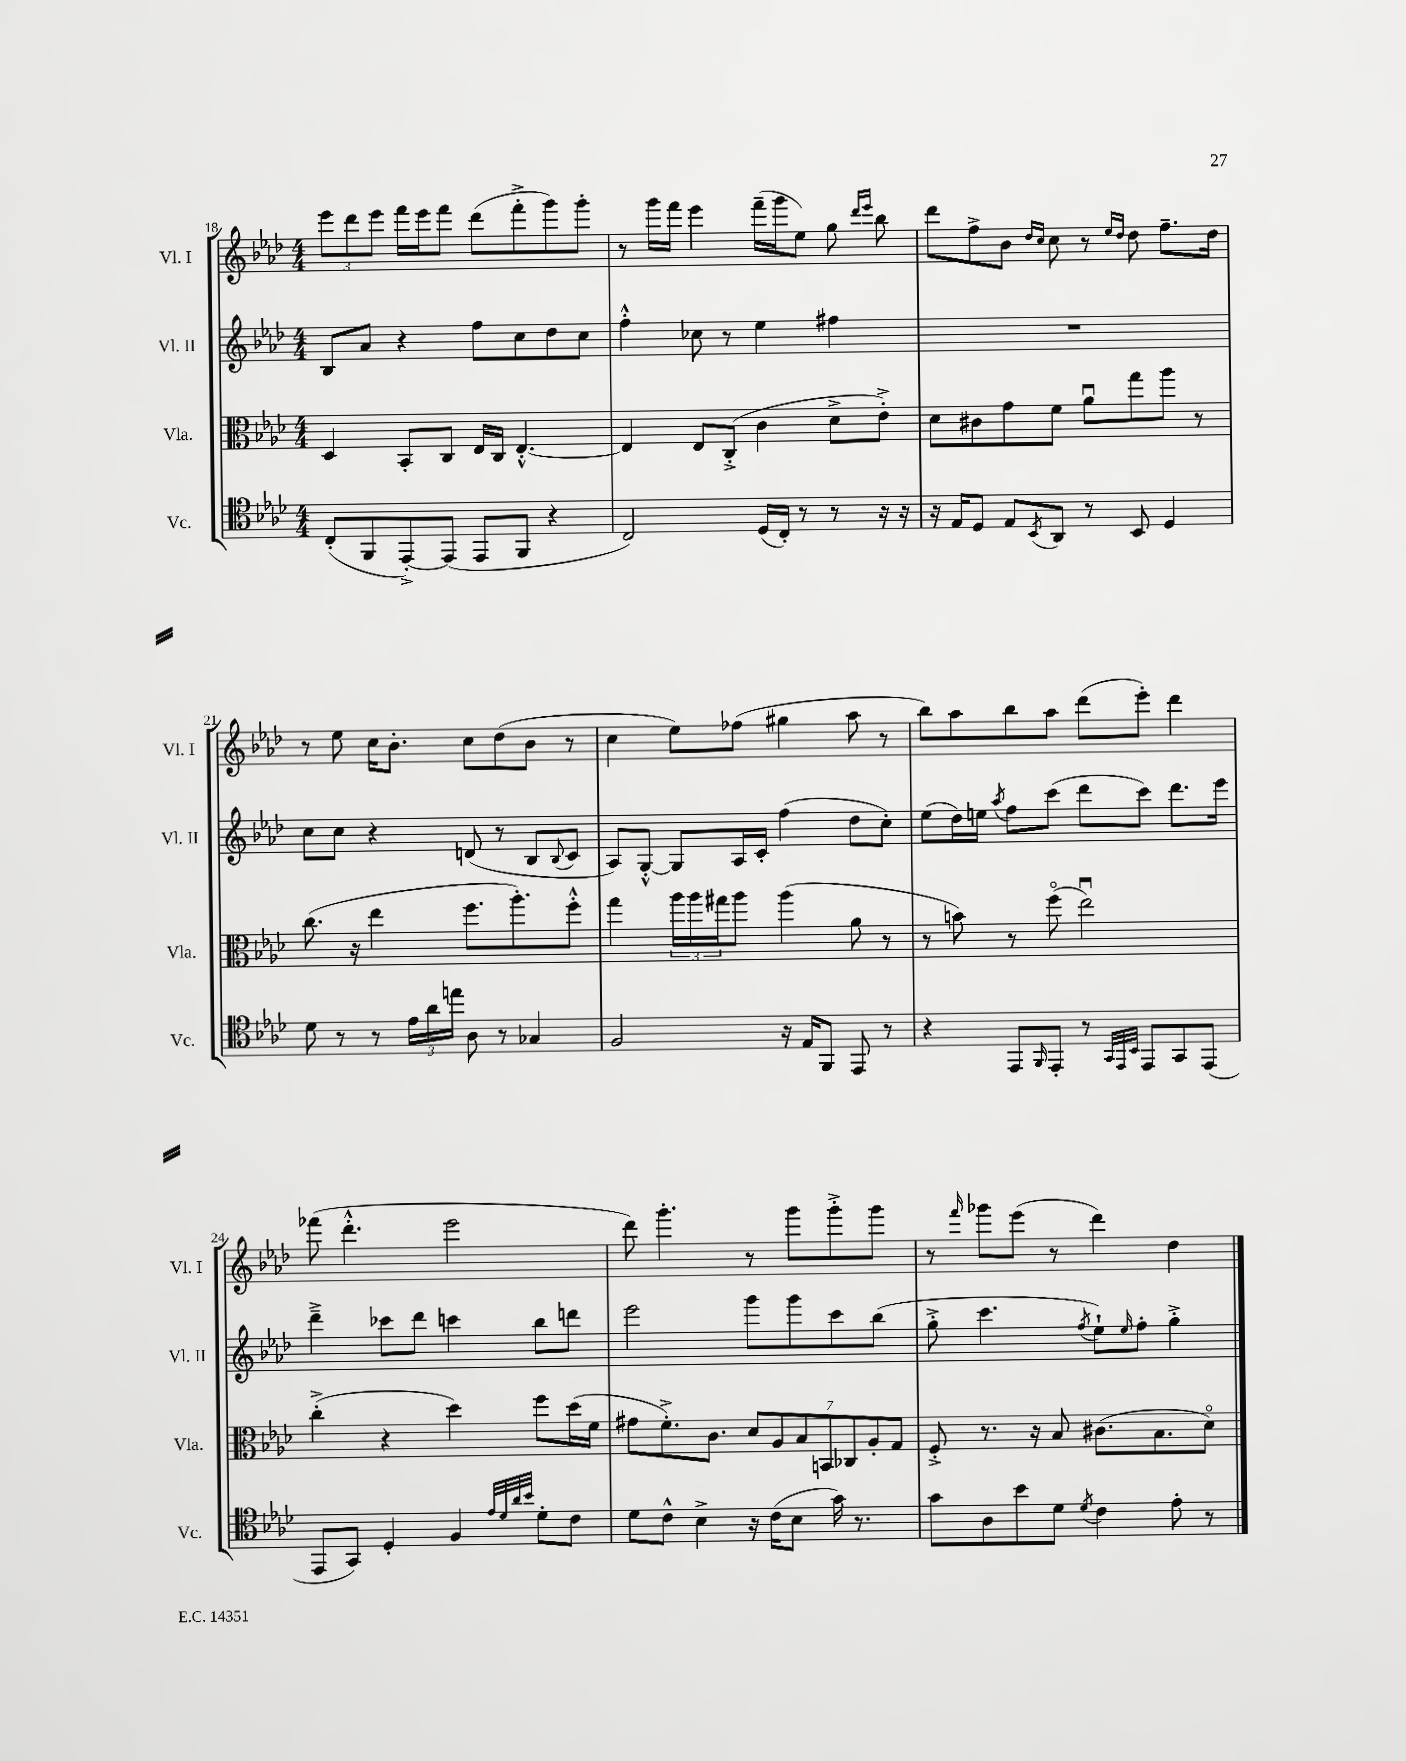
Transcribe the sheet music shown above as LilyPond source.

<<
\new StaffGroup <<
\new Staff = "s0" \with { instrumentName = "Vl. I" shortInstrumentName = "Vl. I" } {
    \clef treble \key aes \major \numericTimeSignature \time 4/4
    \tuplet 3/2 { ees'''8 des'''8 ees'''8 } f'''16 ees'''16 f'''8 des'''8( f'''8-.-> g'''8) g'''8-. |
    r8 g'''16 f'''16 ees'''4 f'''16--( g'''16 ees''8) g''8 \grace { des'''16 ees'''16 } bes''8 |
    des'''8 f''8-> bes'8 \grace { des''16 c''16 } c''8 r8 \grace { ees''16 des''16 } des''8 f''8.-- des''16 |
    r8 ees''8 c''16 bes'8.-. c''8 des''8( bes'8 r8 |
    c''4 ees''8) fes''8( gis''4 aes''8 r8 |
    bes''8) aes''8 bes''8 aes''8 des'''8( ees'''8-.) des'''4 |
    fes'''8( des'''4.-.-^ ees'''2 |
    des'''8) g'''4.-. r8 g'''8 g'''8-.-> g'''8 |
    r8 \grace { f'''16 } ges'''8 ees'''8( r8 des'''4) des''4 \bar "|." |
}
\new Staff = "s1" \with { instrumentName = "Vl. II" shortInstrumentName = "Vl. II" } {
    \clef treble \key aes \major \numericTimeSignature \time 4/4
    bes8 aes'8 r4 f''8 c''8 des''8 c''8 |
    f''4-.-^ ces''8 r8 ees''4 fis''4 |
    R1 |
    c''8 c''8 r4 d'8( r8 bes8 \appoggiatura { bes8 } c'8 |
    aes8) g8~-.-^ g8 aes16 c'16-. f''4( des''8 c''8-.) |
    ees''8( des''16) e''16 \acciaccatura { aes''8 } f''8 c'''8( des'''8 c'''8) des'''8. ees'''16 |
    des'''4---> ces'''8 des'''8 c'''4 bes''8 d'''8 |
    ees'''2 g'''8 g'''8 c'''8 bes''8( |
    g''8-.-> c'''4. \acciaccatura { f''8 } ees''8-!) \grace { ees''16 } f''8-. g''4-.-> \bar "|." |
}
\new Staff = "s2" \with { instrumentName = "Vla." shortInstrumentName = "Vla." } {
    \clef alto \key aes \major \numericTimeSignature \time 4/4
    des4 bes,8-. c8 ees16 c16 ees4.~-.-^ |
    ees4 ees8 c8-.->( c'4 des'8-> ees'8-.->) |
    des'8 cis'8 g'8 f'8 aes'8\downbow g''8 aes''8 r8 |
    c''8.( r16 ees''4 f''8. aes''8.-.) f''8-.-^ |
    g''4 \tuplet 3/2 { aes''16 aes''16 gis''16 } aes''8 aes''4( aes'8 r8 |
    r8 b'8) r8 f''8\flageolet( ees''2\downbow) |
    c''4-.->( r4 des''4) f''8 des''16( f'16 |
    gis'8 f'8.-.->) c'8. \tuplet 7/4 { des'8 aes8 bes8 b,8 ces8 aes8-. g8 } |
    f8-.-> r8. r16 bes8 cis'8.( bes8. des'8\flageolet) \bar "|." |
}
\new Staff = "s3" \with { instrumentName = "Vc." shortInstrumentName = "Vc." } {
    \clef tenor \key aes \major \numericTimeSignature \time 4/4
    c8-.( f,8 ees,8~-.->) ees,8( ees,8 f,8 r4 |
    c2) des16( c16-.) r8 r8 r16 r16 |
    r16 ees16 des8 ees8 \acciaccatura { bes,8 } aes,8 r8 bes,8 des4 |
    des'8 r8 r8 \tuplet 3/2 { ees'16 aes'16 e''16 } aes8 r8 ges4 |
    f2 r16 ees16 f,8 ees,8 r8 |
    r4 ees,8 \grace { f,16 } ees,8-. r8 \grace { g,32 ees,32 bes,32 } ees,8 g,8 ees,8( |
    ees,8 g,8) des4-. f4 \grace { ees'32 des'32 aes'32 bes'32 } des'8-. c'8 |
    des'8 c'8-^ bes4-> r16 c'16( bes8 g'16) r8. |
    g'8 aes8 bes'8 des'8 \acciaccatura { des'8 } c'4 ees'8-. r8 \bar "|." |
}
>>
>>
\layout { \context { \Score currentBarNumber = #18 } }
